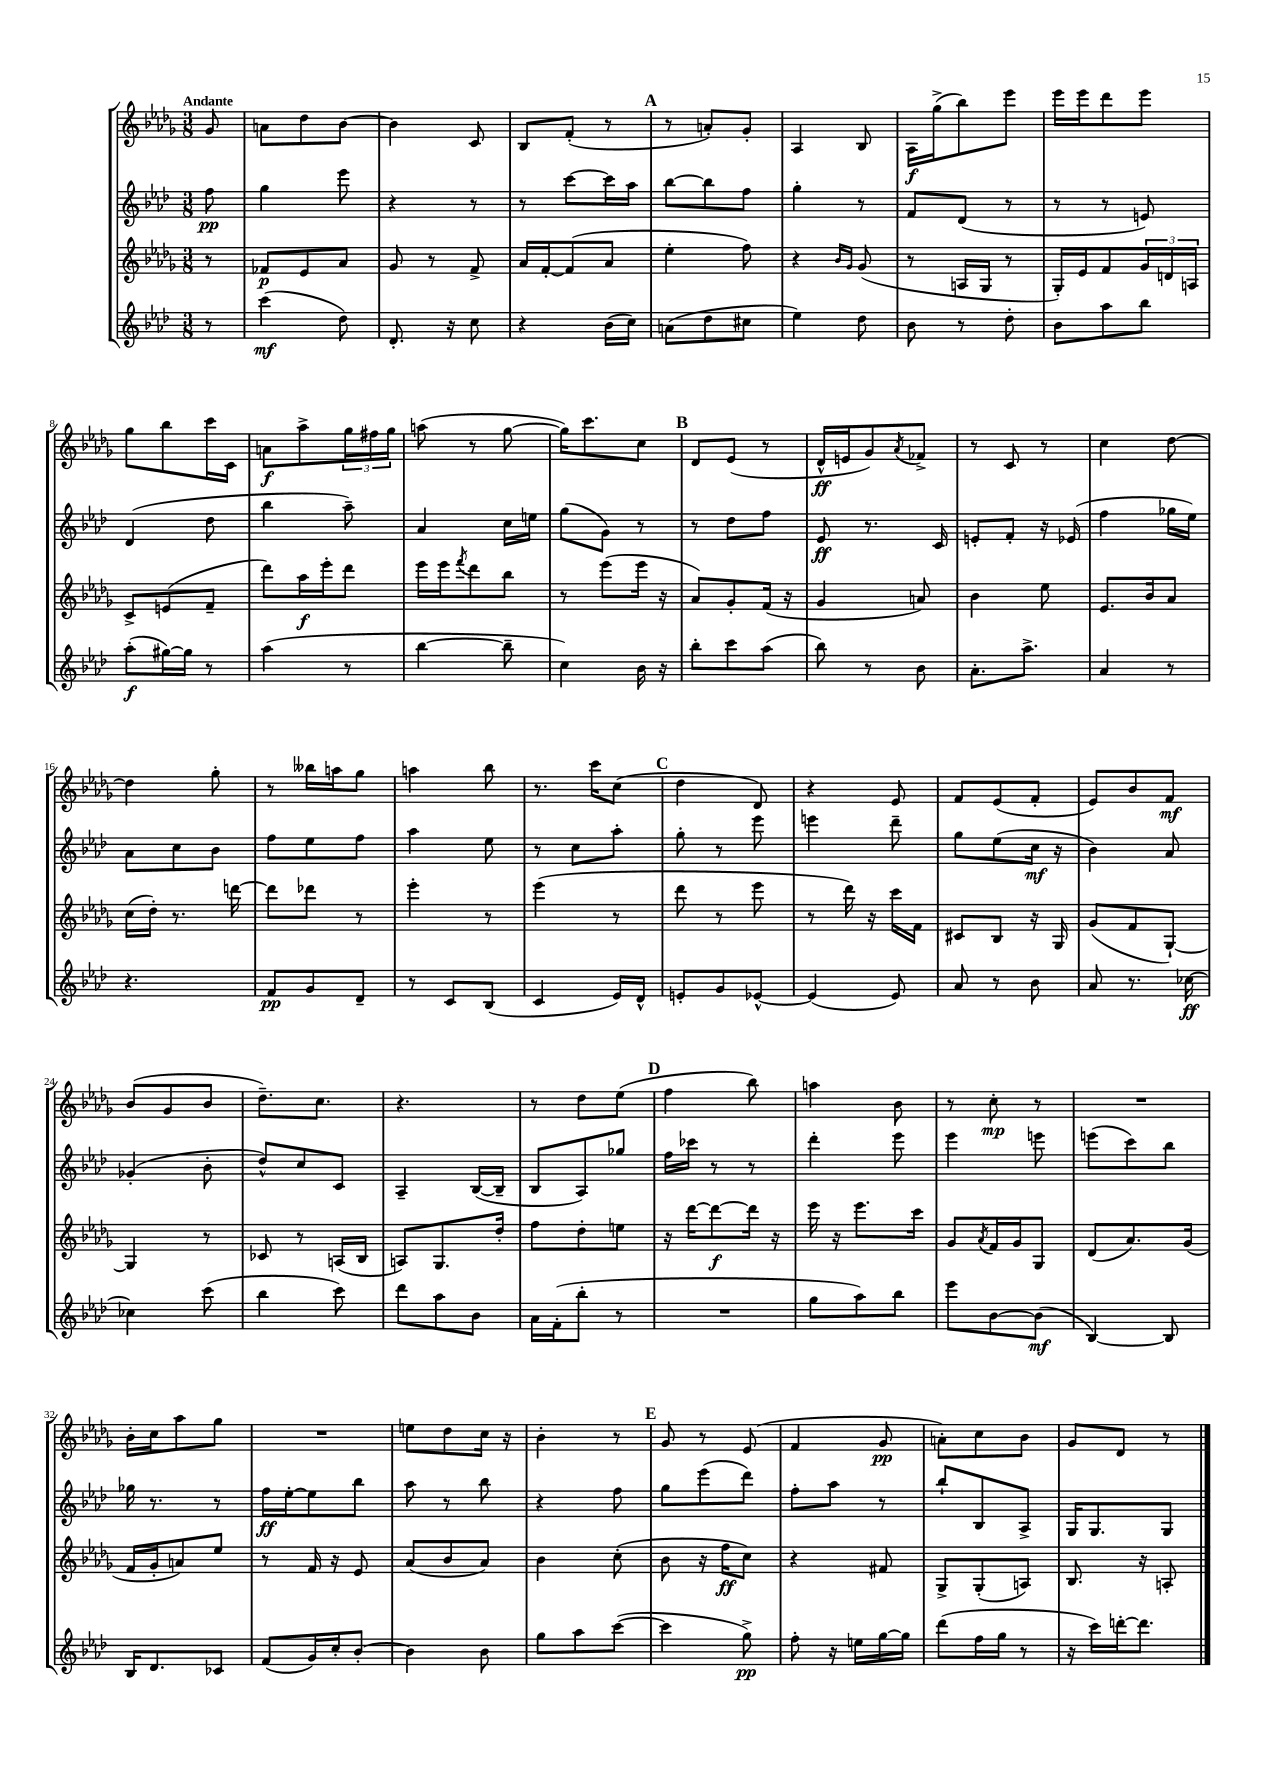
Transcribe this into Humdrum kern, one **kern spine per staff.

**kern	**kern	**kern	**kern
*staff4	*staff3	*staff2	*staff1
*clefG2	*clefG2	*clefG2	*clefG2
*k[b-e-a-d-]	*k[b-e-a-d-g-]	*k[b-e-a-d-]	*k[b-e-a-d-g-]
*M3/8	*M3/8	*M3/8	*M3/8
8r	8r	8ff	8g-
=	=	=	=
(4ccc	8f-	4gg	8a
.	8e-	.	8dd-
8dd-)	8a-	8eee-	[8b-
=	=	=	=
8.d-'	8g-	4r	4b-]
.	8r	.	.
16r	.	.	.
8cc	8f^	8r	8c
=	=	=	=
4r	16a-	8r	8B-
.	[16f'	.	.
.	(8f]	[8ccc	(8f'
(16b-	8a-	16ccc]	8r
16cc)	.	16aa-	.
=	=	=	=
(8a	4ee-'	[8bb-	8r
8dd-	.	8bb-]	8a')
8cc#	8ff)	8ff	8g-'
=	=	=	=
4ee-)	4r	4gg'	4A-
.	16qqb-	.	.
.	16qqg-	.	.
8dd-	(8g-	8r	8B-
=	=	=	=
8b-	8r	8f	16A-
.	.	.	(16gg-^
8r	16A	(8d-	8bb-)
.	16G-	.	.
8dd-'	8r	8r	8eee-
=	=	=	=
8b-	16G-')	8r	16eee-
.	16e-	.	16eee-
8aa-	8f	8r	8ddd-
8bb-	24g-	8e)	8eee-
.	24d	.	.
.	24A	.	.
=	=	=	=
(8aa-'	8c^	(4d-	8gg-
[16gg#)	(8e	.	8bb-
16gg#]	.	.	.
8r	8f~	8dd-	16ccc
.	.	.	16c
=	=	=	=
(4aa-	8ddd-)	4bb-	8a
.	16aa-	.	8aa-^
.	16eee-'	.	.
8r	8ddd-	8aa-~)	24gg-
.	.	.	24ff#
.	.	.	24gg-
=	=	=	=
[4bb-	16eee-	4a-	(8aa
.	16eee-	.	.
.	8qfff	.	.
.	8ddd-	.	8r
8bb-~]	8bb-	16cc	[8gg-
.	.	16ee	.
=	=	=	=
4cc)	8r	(8gg	16gg-])
.	.	.	8.ccc
.	(8eee-	8g)	.
16b-	16eee-	8r	8cc
16r	16r	.	.
=	=	=	=
8bb-'	8a-)	8r	8d-
8ccc	8g-'	8dd-	(8e-
(8aa-	(16f	8ff	8r
.	16r	.	.
=	=	=	=
8bb-)	4g-	8e-	16d-^^
.	.	.	16e
8r	.	8.r	8g-)
.	.	.	8qa-
8b-	8a)	.	8f-^
.	.	16c	.
=	=	=	=
8.a-'	4b-	8e'	8r
.	.	8f'	8c
8.aa-^	.	.	.
.	8ee-	16r	8r
.	.	(16e-	.
=	=	=	=
4a-	8.e-	4ff	4cc
.	16b-	.	.
8r	8a-	16gg-	[8dd-
.	.	16ee-)	.
=	=	=	=
4.r	(16cc	8a-	4dd-]
.	16dd-')	.	.
.	8.r	8cc	.
.	.	8b-	8gg-'
.	[16ddd	.	.
=	=	=	=
8f	8ddd]	8ff	8r
8g	8ddd-	8ee-	16bb--
.	.	.	16aa
8d-~	8r	8ff	8gg-
=	=	=	=
8r	4eee-'	4aa-	4aa
8c	.	.	.
(8B-	8r	8ee-	8bb-
=	=	=	=
4c	(4eee-	8r	8.r
.	.	8cc	.
.	.	.	16ccc
16e-)	8r	8aa-'	(8cc
16d-^^	.	.	.
=	=	=	=
8e'	8ddd-	8gg'	4dd-
8g	8r	8r	.
[8e-^^	8eee-	8eee-	8d-)
=	=	=	=
(4e-]	8r	4eee	4r
.	16ddd-)	.	.
.	16r	.	.
8e-)	16ccc	8ddd-~	8e-
.	16f	.	.
=	=	=	=
8a-	8c#	8gg	8f
8r	8B-	(8ee-	(8e-
8b-	16r	16cc	8f'
.	16G-	16r	.
=	=	=	=
8a-	(8g-	4b-)	8e-)
8.r	8f	.	8b-
.	[8G-`)	8a-	8f
[16cc-	.	.	.
=	=	=	=
4cc-]	4G-]	(4g-'	(8b-
.	.	.	8g-
(8ccc	8r	8b-'	8b-
=	=	=	=
4bb-	8c-	8dd-^^)	8.dd-~)
.	8r	8cc	.
.	.	.	8.cc
8ccc)	(16A	8c	.
.	16B-	.	.
=	=	=	=
8ddd-	8A)	4A-~	4.r
8aa-	8.G-	.	.
8b-	.	([16B-	.
.	16dd-'	16B-~]	.
=	=	=	=
16a-	8ff	8B-	8r
(16f'	.	.	.
8bb-'	8dd-'	8A-)	8dd-
8r	8ee	8gg-	(8ee-
=	=	=	=
4.r	16r	16ff	4ff
.	[16ddd-	16ccc-	.
.	8ddd-_	8r	.
.	16ddd-]	8r	8bb-)
.	16r	.	.
=	=	=	=
8gg	16eee-	4ddd-'	4aa
.	16r	.	.
8aa-)	8.eee-	.	.
8bb-	.	8eee-	8b-
.	16ccc	.	.
=	=	=	=
8eee-	8g-	4eee-	8r
.	8qa-	.	.
[8b-	16f	.	8cc'
.	16g-	.	.
(8b-]	8G-	8eee	8r
=	=	=	=
[4B-)	(8d-	(8eee	4.r
.	8.a-)	8ccc)	.
8B-]	.	8bb-	.
.	(16g-	.	.
=	=	=	=
16B-	16f	16gg-	16b-'
8.d-	16g-'	8.r	16cc
.	8a)	.	8aa-
8c-	8ee-	8r	8gg-
=	=	=	=
(8f	8r	16ff	4.r
.	.	[16ee-'	.
16g)	16f	8ee-]	.
16cc'	16r	.	.
[8b-'	8e-	8bb-	.
=	=	=	=
4b-]	(8a-	8aa-	8ee
.	8b-	8r	8dd-
8b-	8a-)	8bb-	16cc
.	.	.	16r
=	=	=	=
8gg	4b-	4r	4b-'
8aa-	.	.	.
([8ccc	(8cc'	8ff	8r
=	=	=	=
4ccc]	8b-	8gg	8g-
.	16r	(8eee-	8r
.	16ff	.	.
8gg^)	8cc)	8ddd-)	(8e-
=	=	=	=
8ff'	4r	8ff'	4f
16r	.	8aa-	.
16ee	.	.	.
[16gg	8f#	8r	8g-
16gg]	.	.	.
=	=	=	=
(8ddd-	8G-^	8bb-`	8a')
16ff	(8G-'	8B-	8cc
16gg	.	.	.
8r	8A)	8A-^	8b-
=	=	=	=
16r	8.B-	16G	8g-
16ccc)	.	8.G	.
[16ddd'	.	.	8d-
8.ddd]	16r	.	.
.	8A'	8G	8r
==	==	==	==
*-	*-	*-	*-
